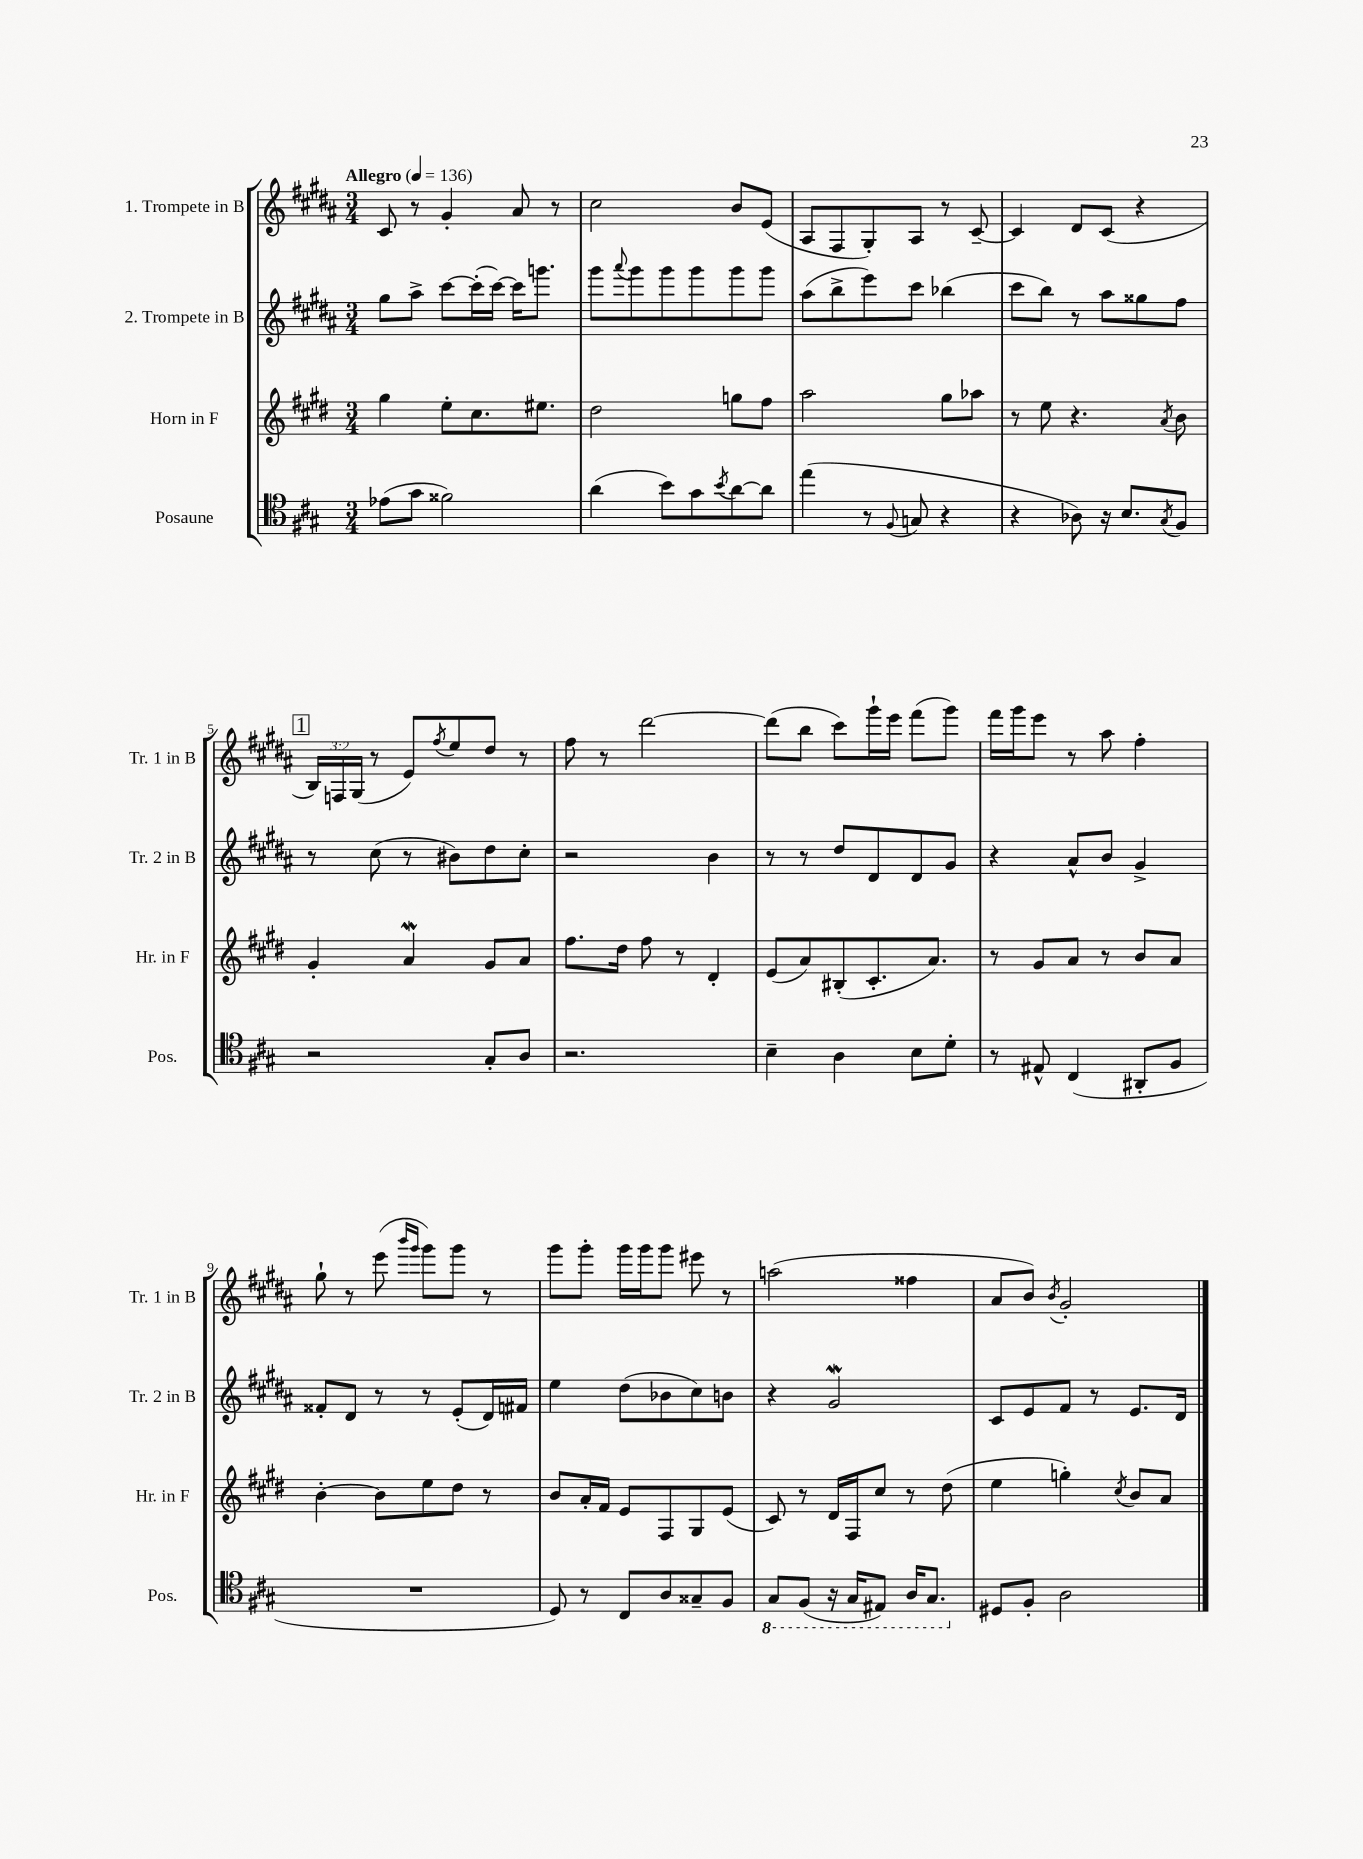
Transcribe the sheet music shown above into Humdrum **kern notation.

**kern	**kern	**kern	**kern
*staff4	*staff3	*staff2	*staff1
*clefC4	*clefG2	*clefG2	*clefG2
*k[f#c#g#]	*k[f#c#g#d#]	*k[f#c#g#d#a#]	*k[f#c#g#d#a#]
*M3/4	*M3/4	*M3/4	*M3/4
*MM136	*MM136	*MM136	*MM136
(8e-	4gg#	8gg#	8c#
8g#	.	8aa#^	8r
2f##)	8ee'	[8ccc#	4g#'
.	8.cc#	(16ccc#']	.
.	.	[16ccc#)	.
.	.	16ccc#]	8a#
.	8.ee#	8.ggg	.
.	.	.	8r
=	=	=	=
(4a	2dd#	8ggg#	2cc#
.	.	8qqaaa#	.
.	.	8ggg#	.
8b)	.	8ggg#	.
8g#	.	8ggg#	.
8qb	.	.	.
[8a	8gg	8ggg#	8b
8a]	8ff#	8ggg#	(8e
=	=	=	=
(4ee	2aa	(8aa#	8A#
.	.	8bb^	8F#
8r	.	8eee)	8G#')
8qqF#	.	.	.
8G	.	8ccc#	8A#
4r	8gg#	(4bb-	8r
.	8aa-	.	[8c#~
=	=	=	=
4r	8r	8ccc#	4c#]
.	8ee	8bb)	.
8A-)	4.r	8r	8d#
16r	.	8aa#	(8c#
8.B	.	.	.
.	.	8gg##	4r
8qG#	8qa	.	.
8F#	8b	8ff#	.
=	=	=	=
2r	4g#'	8r	24B)
.	.	.	24F
.	.	.	(24G#
.	.	(8cc#	8r
.	4a	8r	8e)
.	.	.	8qff#
.	.	8b#)	8ee
8G#'	8g#	8dd#	8dd#
8A	8a	8cc#'	8r
=	=	=	=
2.r	8.ff#	2r	8ff#
.	.	.	8r
.	16dd#	.	.
.	8ff#	.	[2ddd#
.	8r	.	.
.	4d#'	4b	.
=	=	=	=
4B~	(8e	8r	(8ddd#]
.	8a)	8r	8bb
4A	(8B#'	8dd#	8ccc#)
.	8.c#'	8d#	16ggg#`
.	.	.	16eee
8B	.	8d#	(8fff#
.	8.a)	.	.
8d'	.	8g#	8ggg#)
=	=	=	=
8r	8r	4r	16fff#
.	.	.	16ggg#
8E#^^	8g#	.	8eee
(4C#	8a	8a#^^	8r
.	8r	8b	8aa#
8AA#'	8b	4g#^	4ff#'
8F#	8a	.	.
=	=	=	=
2.r	[4b'	8f##'	8gg#`
.	.	8d#	8r
.	8b]	8r	(8eee
.	.	.	16qqbbb
.	.	.	16qqggg#
.	8ee	8r	8ggg#)
.	8dd#	(8e'	8ggg#
.	8r	16d#)	8r
.	.	16f#	.
=	=	=	=
8D)	8b	4ee	8ggg#
8r	16a'	.	8ggg#'
.	16f#	.	.
8C#	8e	(8dd#	16ggg#
.	.	.	16ggg#
8A	8F#	8b-	8ggg#
8G##~	8G#	8cc#)	8eee#
8F#	(8e	8b	8r
=	=	=	=
8GG#	8c#)	4r	(2aa
(8FF#	8r	.	.
16r	16d#	2g#	.
16GG#	16F#	.	.
8EE#)	8cc#	.	.
16AA	8r	.	4ff##
8.GG#	.	.	.
.	(8dd#	.	.
=	=	=	=
8D#	4ee	8c#	8a#
8F#'	.	8e	8b)
.	.	.	8qb
2A	4gg')	8f#	2g#'
.	.	8r	.
.	8qcc#	.	.
.	8b	8.e	.
.	8a	.	.
.	.	16d#	.
==	==	==	==
*-	*-	*-	*-
